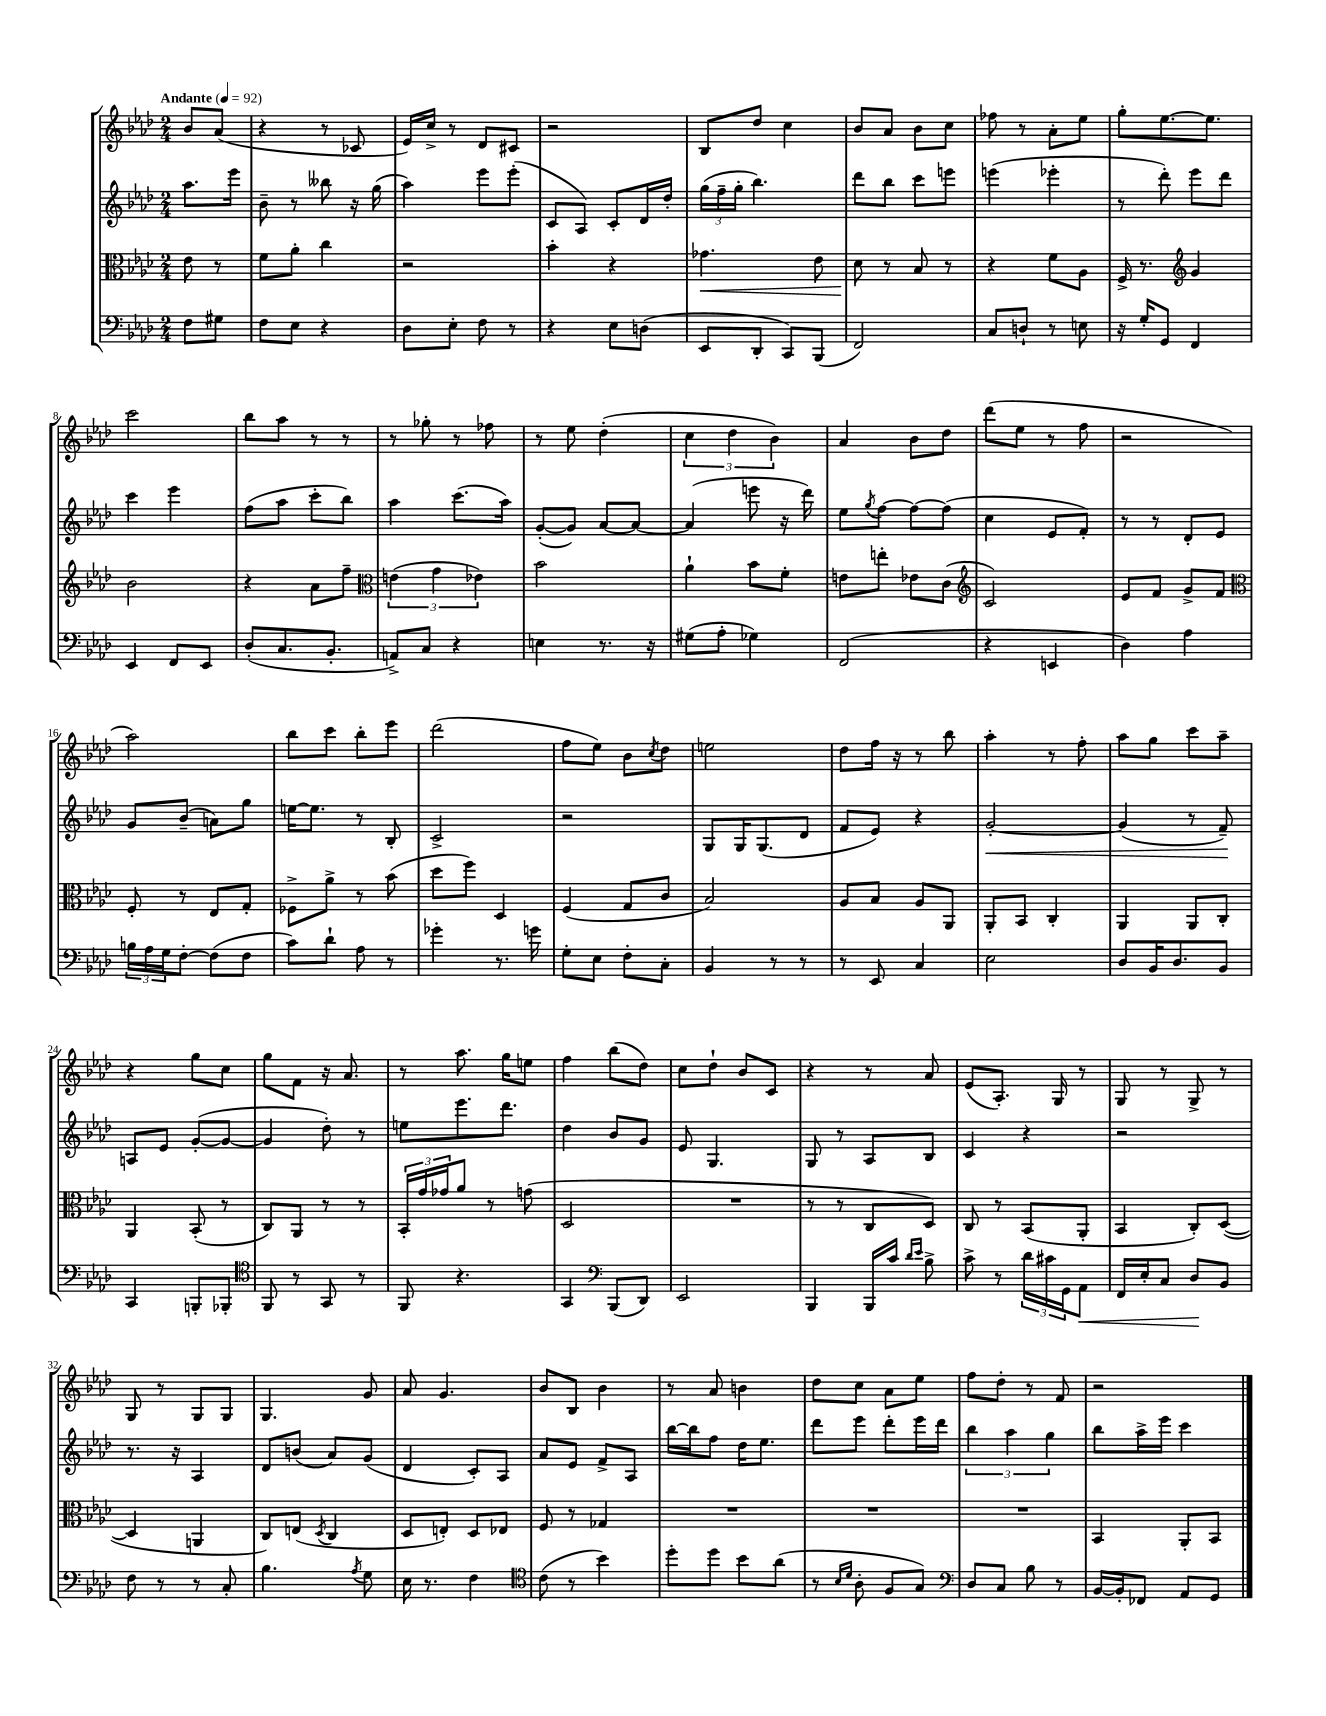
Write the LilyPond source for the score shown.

<<
\new StaffGroup <<
\new Staff = "s0" {
    \clef treble \key aes \major \numericTimeSignature \time 2/4 \partial 4 \tempo "Andante" 4 = 92
    bes'8 aes'8( |
    r4 r8 ces'8 |
    ees'16) c''16-> r8 des'8 cis'8 |
    r2 |
    bes8 des''8 c''4 |
    bes'8 aes'8 bes'8 c''8 |
    fes''8 r8 aes'8-. ees''8 |
    g''8-. ees''8.~ ees''8. |
    c'''2 |
    bes''8 aes''8 r8 r8 |
    r8 ges''8-. r8 fes''8 |
    r8 ees''8 des''4-.( |
    \tuplet 3/2 { c''4 des''4 bes'4) } |
    aes'4 bes'8 des''8 |
    des'''8( ees''8 r8 f''8 |
    r2 |
    aes''2) |
    bes''8 c'''8 bes''8-. ees'''8 |
    des'''2( |
    f''8 ees''8) bes'8 \acciaccatura { c''8 } des''8 |
    e''2 |
    des''8 f''16 r16 r8 bes''8 |
    aes''4-. r8 f''8-. |
    aes''8 g''8 c'''8 aes''8-- |
    r4 g''8 c''8 |
    g''8 f'8 r16 aes'8. |
    r8 aes''8. g''16 e''8 |
    f''4 bes''8( des''8) |
    c''8 des''8-! bes'8 c'8 |
    r4 r8 aes'8 |
    ees'8( aes8.-.) g16 r8 |
    g8 r8 g8-> r8 |
    g8 r8 g8 g8 |
    g4. g'8 |
    aes'8 g'4. |
    bes'8 bes8 bes'4 |
    r8 aes'8 b'4 |
    des''8 c''8 aes'8 ees''8 |
    f''8 des''8-. r8 f'8 |
    r2 \bar "|." |
}
\new Staff = "s1" {
    \clef treble \key aes \major \numericTimeSignature \time 2/4 \partial 4
    aes''8. ees'''16 |
    bes'8-- r8 beses''8 r16 g''16( |
    aes''4) ees'''8 ees'''8-.( |
    c'8 aes8) c'8-. des'16 des''16-. |
    \tuplet 3/2 { g''16( f''16-- g''16-. } bes''4.) |
    des'''8 bes''8 c'''8 e'''8 |
    e'''4( ees'''4-. |
    r8 des'''8-.) ees'''8 des'''8 |
    c'''4 ees'''4 |
    f''8( aes''8 c'''8-. bes''8) |
    aes''4 c'''8.( aes''16) |
    g'8~-.( g'8) aes'8~ aes'8~ |
    aes'4( e'''8 r16 des'''16) |
    ees''8 \acciaccatura { g''8 } f''8~ f''8~ f''8( |
    c''4 ees'8 f'8-.) |
    r8 r8 des'8-. ees'8 |
    g'8 bes'8--( a'8) g''8 |
    e''16~ e''8. r8 bes8-. |
    c'2-> |
    r2 |
    g8 g16 g8.( des'8 |
    f'8 ees'8) r4 |
    g'2~-.\< |
    g'4( r8 f'8--\!) |
    a8 ees'8 g'8~-.( g'8~ |
    g'4 des''8-.) r8 |
    e''8 ees'''8. des'''8. |
    des''4 bes'8 g'8 |
    ees'8 g4. |
    g8 r8 aes8 bes8 |
    c'4 r4 |
    r2 |
    r8. r16 aes4 |
    des'8 b'8( aes'8) g'8( |
    des'4 c'8-.) aes8 |
    aes'8 ees'8 f'8-> aes8 |
    bes''16~ bes''16 f''8 des''16 ees''8. |
    des'''8 ees'''8 des'''8-. ees'''16 des'''16 |
    \tuplet 3/2 { bes''4 aes''4 g''4 } |
    bes''8 aes''16-> ees'''16 c'''4 \bar "|." |
}
\new Staff = "s2" {
    \clef alto \key aes \major \numericTimeSignature \time 2/4 \partial 4
    ees'8 r8 |
    f'8 aes'8-. c''4 |
    r2 |
    bes'4-. r4 |
    ges'4.\< ees'8 |
    des'8\! r8 bes8 r8 |
    r4 f'8 aes8 |
    f16-> r8. \clef treble g'4 |
    bes'2 |
    r4 aes'8 f''8-- |
    \clef alto \tuplet 3/2 { e'4( g'4 ees'4) } |
    bes'2 |
    aes'4-! bes'8 f'8-. |
    e'8 e''8-. ees'8 c'8( |
    \clef treble c'2) |
    ees'8 f'8 g'8-> f'8 |
    \clef alto f8-. r8 ees8 g8-. |
    fes8-> aes'8-> r8 bes'8( |
    des''8 f''8) des4 |
    f4( g8 c'8 |
    bes2) |
    aes8 bes8 aes8 aes,8 |
    aes,8-. bes,8 c4-. |
    aes,4 aes,8 c8-. |
    aes,4 bes,8-.( r8 |
    c8) aes,8 r8 r8 |
    \tuplet 3/2 { bes,16-. g'16 ges'16 } aes'8 r8 g'8( |
    des2 |
    R2 |
    r8 r8 c8 des8) |
    c8 r8 bes,8( aes,8-. |
    bes,4 c8-.) des8~( |
    des4 a,4 |
    c8) e8( \acciaccatura { des8 } c4 |
    des8 e8-.) des8 ees8 |
    f8 r8 ges4 |
    R2 |
    R2 |
    R2 |
    bes,4 aes,8-. bes,8 \bar "|." |
}
\new Staff = "s3" {
    \clef bass \key aes \major \numericTimeSignature \time 2/4 \partial 4
    f8 gis8 |
    f8 ees8 r4 |
    des8 ees8-. f8 r8 |
    r4 ees8 d8( |
    ees,8 des,8-. c,8) bes,,8( |
    f,2) |
    c8 d8-! r8 e8 |
    r16 g16-. g,8 f,4 |
    ees,4 f,8 ees,8 |
    des8-.( c8. bes,8.-. |
    a,8->) c8 r4 |
    e4 r8. r16 |
    gis8( aes8-. ges4) |
    f,2( |
    r4 e,4 |
    des4) aes4 |
    \tuplet 3/2 { b16 aes16 g16 } f8~-. f8( f8 |
    c'8) des'8-! aes8 r8 |
    ges'4-. r8. g'16 |
    g8-. ees8 f8-. c8-. |
    bes,4 r8 r8 |
    r8 ees,8 c4 |
    ees2 |
    des8 bes,16 des8. bes,8 |
    c,4 b,,8-. bes,,8-. |
    \clef tenor f,8 r8 g,8 r8 |
    f,8 r4. |
    g,4 \clef bass bes,,8( des,8) |
    ees,2 |
    bes,,4 bes,,16 c'16 \grace { des'16 ees'16 } bes8-> |
    c'8-> r8 \tuplet 3/2 { des'16 cis'16 g,16 } aes,8\< |
    f,16 ees16-. c8 des8\! bes,8 |
    f8 r8 r8 c8-. |
    bes4. \acciaccatura { aes8 } g8 |
    ees16 r8. f4 |
    \clef tenor c'8( r8 bes'4) |
    des''8-. des''8 bes'8 aes'8( |
    r8 \grace { bes16 des'16 } aes8-. f8 g8) |
    \clef bass des8 c8 bes8 r8 |
    bes,16~ bes,16-. fes,8 aes,8 g,8 \bar "|." |
}
>>
>>
